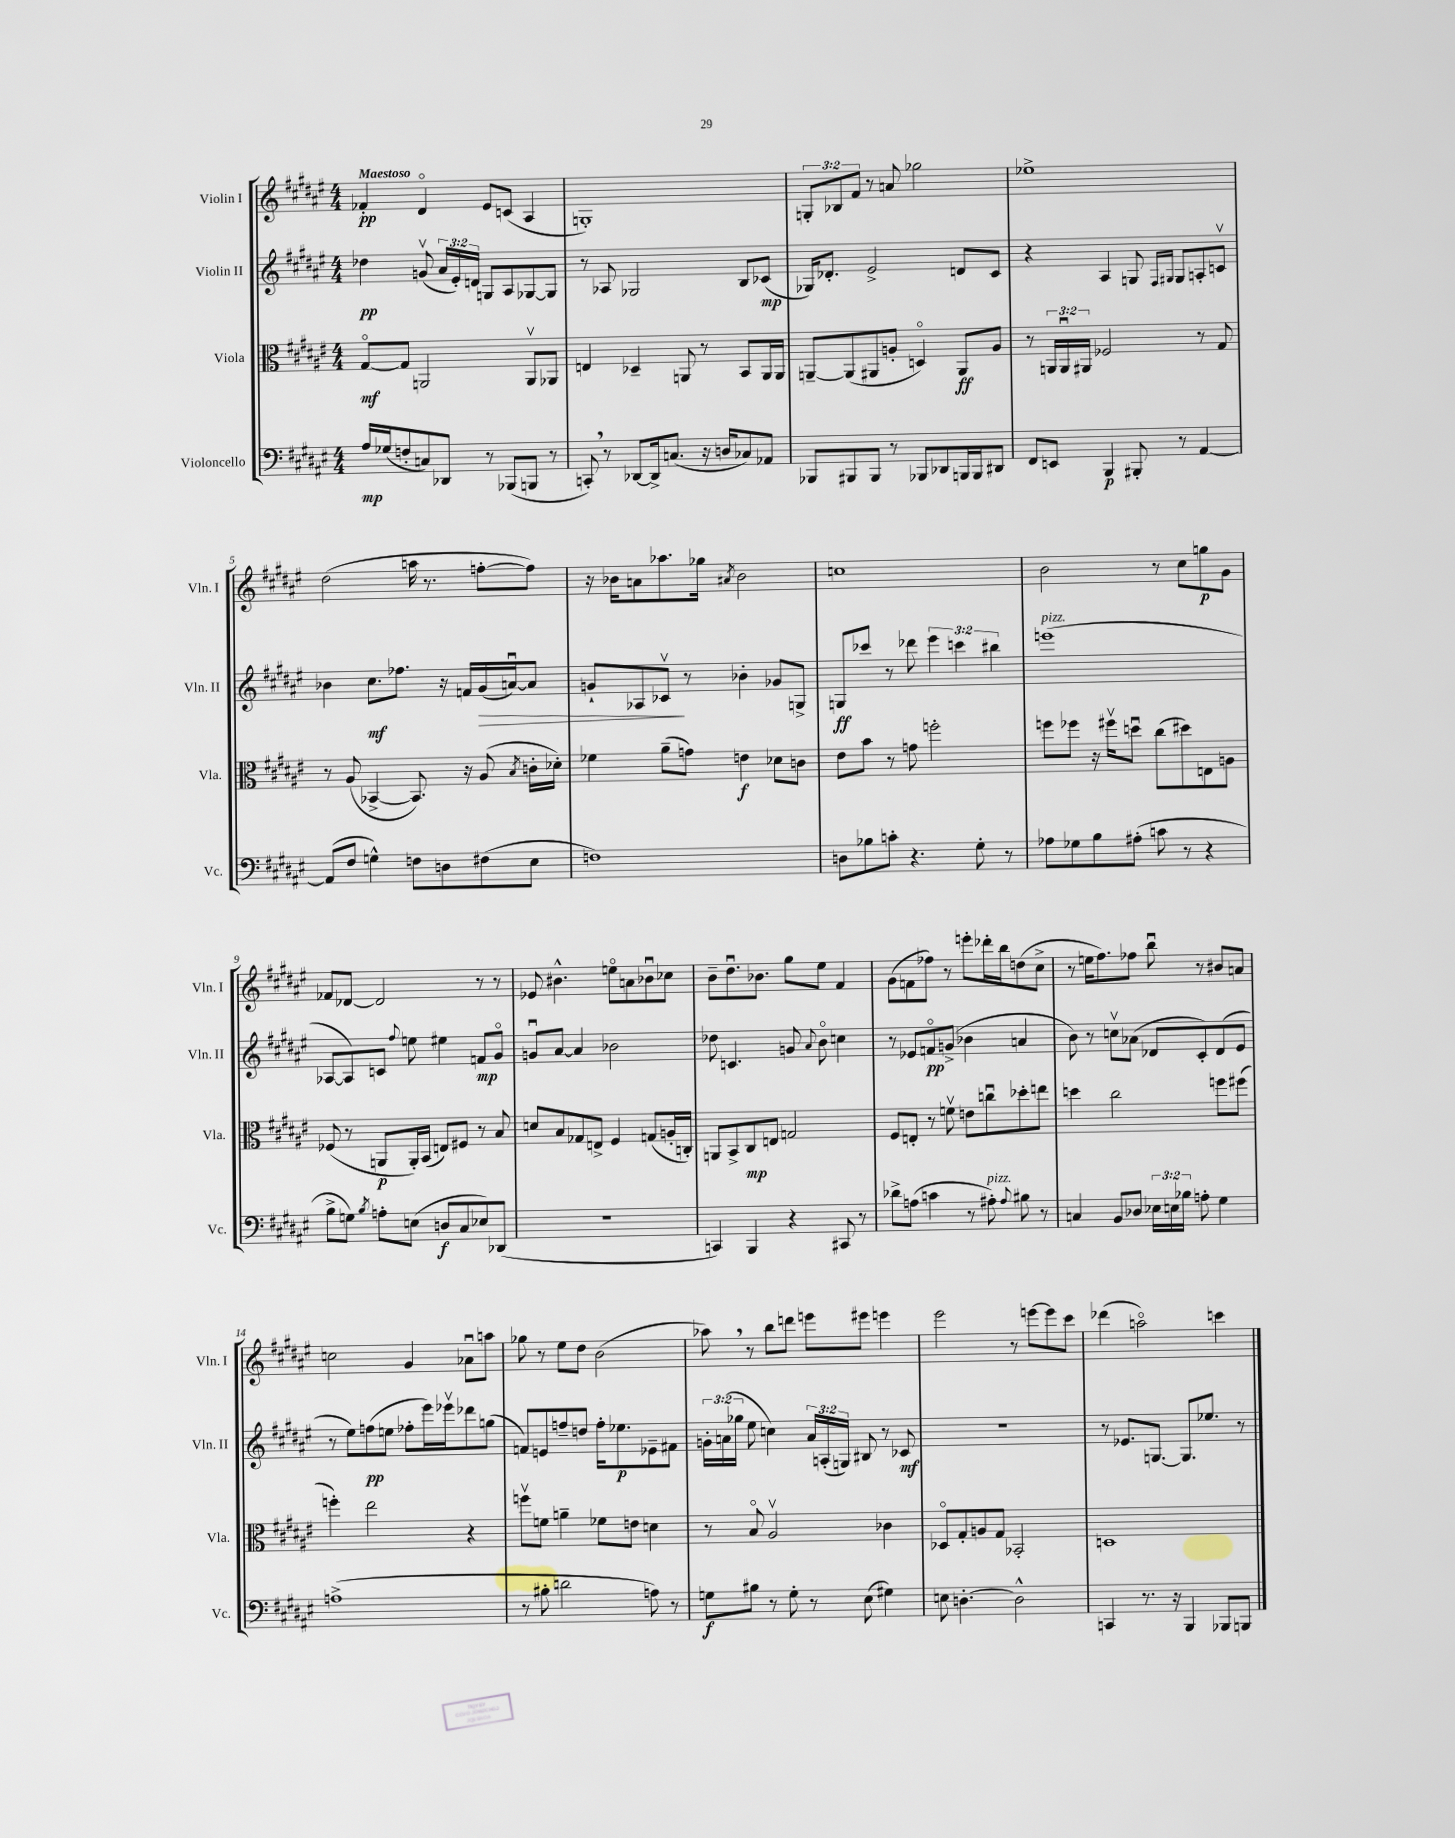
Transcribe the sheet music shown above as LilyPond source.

<<
\new StaffGroup <<
\new Staff = "s0" \with { instrumentName = "Violin I" shortInstrumentName = "Vln. I" } {
    \clef treble \key fis \major \numericTimeSignature \time 4/4 \override Staff.TupletNumber.text = #tuplet-number::calc-fraction-text \tempo "Maestoso"
    \autoBeamOff fes'4-.\pp dis'4\flageolet eis'8[ c'8]( ais4 |
    g1-.) |
    \tuplet 3/2 { g8[-. bes8 fis'8] } r8 a'8 ges''2 |
    ees''1-> |
    dis''2( a''16 r8. f''8[~-. f''8]) |
    r16 bes'16[ a'8 aes''8. ges''16] \acciaccatura { ais'8 } bes'2 |
    c''1 |
    b'2 r8 cis''8[ g''8\p gis'8] |
    fes'8[ des'8]~ des'2 r8 r8 |
    ees'8 bis'4.-^ e''8[\flageolet a'8 bes'8\downbow ces''8] |
    b'8[-- dis''8.\downbow bes'8.] gis''8[ eis''8] fis'4 |
    gis'8[( f'8 fes''8]) r8 e'''8[-. des'''16-. b''16 d''8( cis''8]-> |
    r8 e''16[ fis''8.) fes''8] b''8\downbow r8 bis'8[ a'8] |
    c''2 gis'4 aes'8[\downbow a''8] |
    ges''8 r8 eis''8[ dis''8] b'2( |
    aes''8) \breathe r8 b''8[ d'''8] e'''8[ eis'''8] e'''4 |
    eis'''2 r8 e'''8[~ e'''8 cis'''8] |
    des'''4( a''2\flageolet) c'''4 \bar "|." |
}
\new Staff = "s1" \with { instrumentName = "Violin II" shortInstrumentName = "Vln. II" } {
    \clef treble \key fis \major \numericTimeSignature \time 4/4 \override Staff.TupletNumber.text = #tuplet-number::calc-fraction-text
    \autoBeamOff des''4\pp g'8\upbow( \tuplet 3/2 { ais'16[ eis'16-.) d'16] } g8[ ais8 ges8~ ges8] |
    r8 aes8 ges2 b8[ ces'8]\mp( |
    ges16[) des'8.]-. eis'2-> d'8[ cis'8] |
    r4 ais4 g8 \grace { fis16[ gis16] } gis8[ a8-. c'8]\upbow |
    bes'4 cis''8.[\mf fes''8.] r16 f'16[ gis'16\>( a'16~\downbow) a'8] |
    g'8[-! aes8 ces'8]\upbow\! r8 bes'4-. ges'8[ g8]-> |
    g8[\ff ces'''8] r8 des'''8 \tuplet 3/2 { eis'''4 c'''4 bis''4 } |
    e'''1^\markup { \italic "pizz." }( |
    aes8[~ aes8) c'8] \appoggiatura { fis''8 } e''8 eis''4 f'8[\mp gis'8]\flageolet |
    g'8[\downbow ais'8]~ ais'4 bes'2 |
    des''8 c'4. g'8 \appoggiatura { ais'8 } b'8\flageolet c''4 |
    r8 ees'8[ f'8\flageolet\pp g'8]->( bes'4 a'4 |
    b'8) r8 c''8[\upbow aes'8]( des'8[ cis'8-.) des'8( eis'8] |
    r8 eis''8[) f''8\pp( e''8] fes''8[-. eis'''16) ees'''16\upbow des'''8 g''8]( |
    f'8[) e'8 f''8-- d''8] f''16[-. ees''8.\p ees'8-- fis'8] |
    \tuplet 3/2 { g'16[-. a'16( ges''16] } eis''8 c''4) \tuplet 3/2 { a'16[ a16-.( g16]) } bis8 r8 ces'8\mf |
    R1 |
    r8 ees'8.[ g8.]~ g8.[ ees''8.] r8 \bar "|." |
}
\new Staff = "s2" \with { instrumentName = "Viola" shortInstrumentName = "Vla." } {
    \clef alto \key fis \major \numericTimeSignature \time 4/4 \override Staff.TupletNumber.text = #tuplet-number::calc-fraction-text
    \autoBeamOff gis8[~\flageolet\mf gis8] a,2 a,8[\upbow aes,8] |
    e4 des4-- a,8 r8 b,8[ a,16 a,16] |
    a,8[~-- a,8( ais,8 a8]-. d4\flageolet) ais,8[\ff a8] |
    r8 \tuplet 3/2 { a,16[ a,16\downbow ais,16] } fes2 r8 gis8 |
    r8 ais8( bes,4~-> bes,8.) r16 ais8( \acciaccatura { b8 } c'16[-. des'16]-.) |
    fes'4 ais'8[--( g'8]) e'4\f des'8[ c'8] |
    eis'8[ b'8] r8 g'8 f''2-. |
    f''8[ fes''8] r16 fis''16[\upbow d''8]\downbow cis''8[( dis''8) e8 a8] |
    fes8( r8 a,8[\p a,16-.) b,16]( e8[) fis8] r8 b8 |
    d'8[ b8 ges8 e8]-> fis4 g8[( a16-. c16]-.) |
    a,8[ b,8-> cis8\mp e8] g2 |
    fis8[ e8]-. r8 f'8\upbow e'8[ c''8\downbow des''8-. e''8] |
    d''4 cis''2 f''8[ fis''8]( |
    f''4-.) eis''2 r4 |
    f''8[\upbow f'8] a'4-- fes'8[ e'8] d'4 |
    r8 b8\flageolet ais2\upbow ces'4 |
    des8[\flageolet gis8-. a8 gis8] bes,2-. |
    d1 \bar "|." |
}
\new Staff = "s3" \with { instrumentName = "Violoncello" shortInstrumentName = "Vc." } {
    \clef bass \key fis \major \numericTimeSignature \time 4/4 \override Staff.TupletNumber.text = #tuplet-number::calc-fraction-text
    \autoBeamOff ais16[\mp ges16( f8-. c8) des,8] r8 bes,,8[( b,,8] r8 |
    c,8-.) \breathe r8 des,8[~ des,16-> c8.]( r16 d16[ ces8) aes,8] |
    bes,,8[ bis,,8 bis,,8] r8 bes,,8[ des,8 b,,16 b,,16 dis,8] |
    fis,8[ e,8] b,,4\p bis,,8-. r8 ais,4~ |
    ais,8[( fis8] g4-^) f8[ d8 fis8( eis8] |
    f1) |
    d8[ bes8 c'8]-. r4. gis8-. r8 |
    aes8[ ges8 b8 ais8]-.( c'8 r8 r4 |
    b8[-> g8]) \acciaccatura { b8 } a8[-. e8]( d8[\f cis8 ees8) des,8]( |
    R1 |
    c,4) b,,4 r4 cis,8 r8 |
    des'8[-> a8]( c'4 r8 ais8-.^\markup { \italic "pizz." }) \appoggiatura { ais8 } bis8 r8 |
    c4 b,8[ des8] \tuplet 3/2 { ees16[ e16 bes16] } a8-. gis4 |
    a1->( |
    r8 bis8-. d'2 a8) r8 |
    g8[\f bis8] r8 g8-. r8 eis8( gis4) |
    e8 d4.~-. d2-^ |
    c,4 r8. r16 b,,4 bes,,8[ b,,8] \bar "|." |
}
>>
>>
